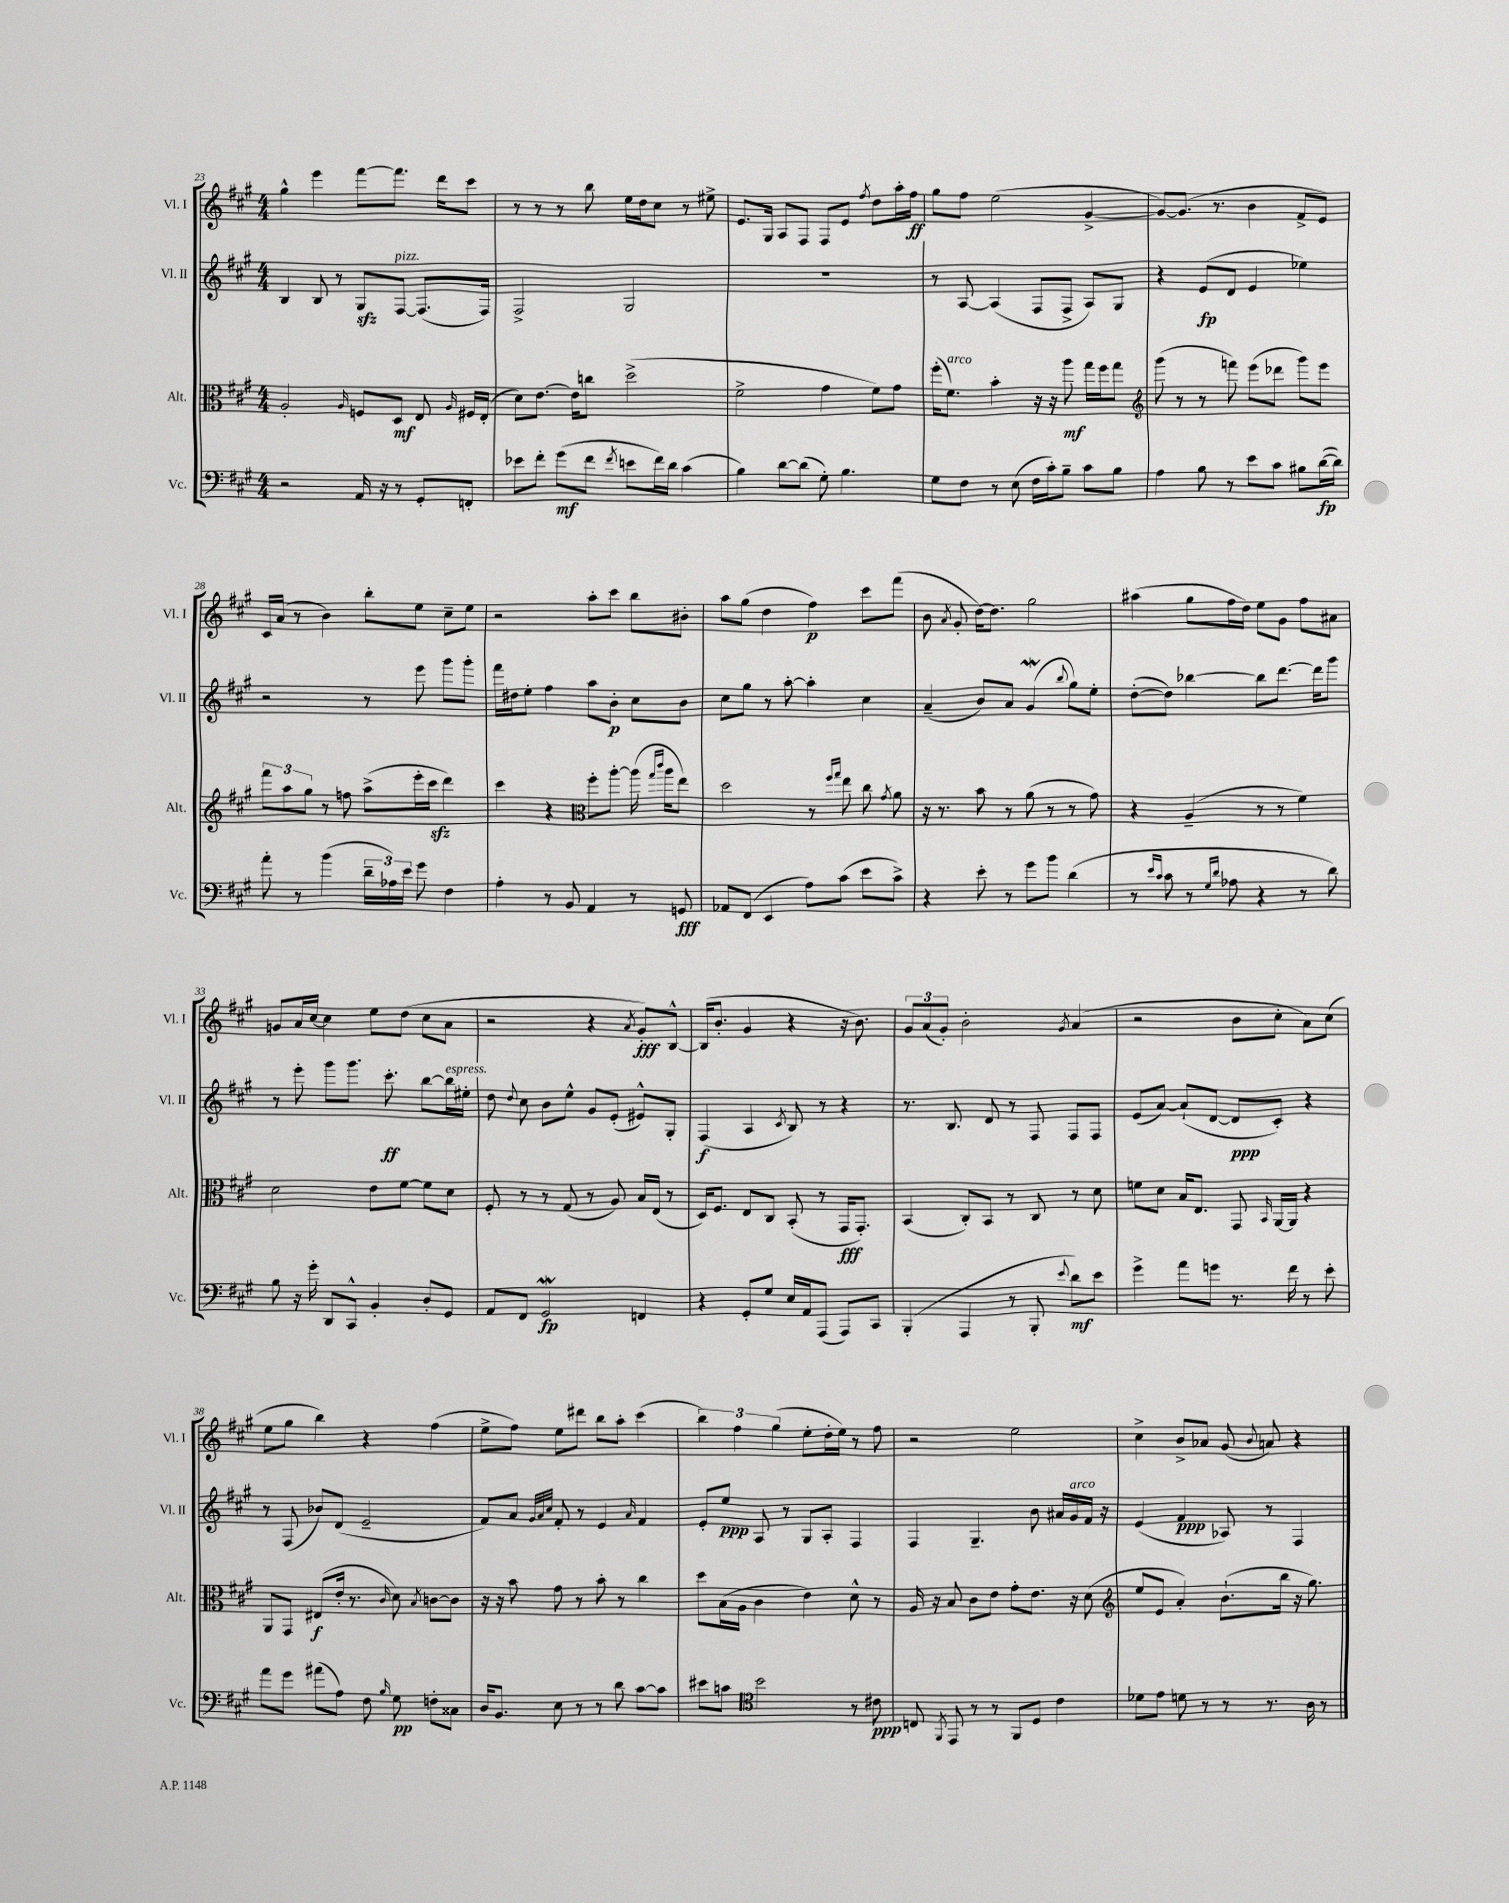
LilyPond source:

<<
\new StaffGroup <<
\new Staff = "s0" \with { instrumentName = "Vl. I" shortInstrumentName = "Vl. I" } {
    \clef treble \key a \major \numericTimeSignature \time 4/4
    \autoBeamOff gis''4-^ e'''4 fis'''8[~ fis'''8.] d'''16[ cis'''8] |
    r8 r8 r8 b''8 e''16[ d''16 cis''8] r8 eis''8-> |
    e'8.[ gis16] a8[ fis8] fis8[ e'8] \acciaccatura { fis''8 } d''8[ a''16-. fis''16]\ff |
    gis''8[ fis''8] e''2( gis'4~-> |
    gis'8[~) gis'8.]( r8. b'4 fis'8[-> e'8]) |
    cis'16[ a'16]( r8 b'4) b''8[-. e''8] cis''8[-- e''8] |
    r2 a''8[-. cis'''8] b''8[ bis'8]-. |
    a''8[ gis''8]( d''4 fis''4\p) cis'''8[ fis'''8]( |
    b'8 \acciaccatura { a'8 } gis'8-. d''16[~) d''8.] gis''2 |
    ais''4( gis''8[ fis''16 d''16]) e''8[ gis'8] fis''8[ ais'8] |
    g'8[ a'16 cis''16]~ cis''4 e''8[ d''8]( cis''8[ a'8] |
    r2 r4 \acciaccatura { a'8 } gis'8[-.\fff) b8]~-^ |
    b16[( b'8.]-. gis'4 r4 r16 b'8.) |
    \tuplet 3/2 { gis'8[ a'8( gis'8]-.) } b'2-. \acciaccatura { gis'8 } a'4( |
    r2 b'8[ cis''8]-. a'8[) cis''8]( |
    e''8[ gis''8] b''4) r4 fis''4( |
    e''8[-> fis''8]) e''8[ dis'''8] b''8[ a''8]-. cis'''4( |
    \tuplet 3/2 { b''4) fis''4 gis''4( } e''8[-. d''16-. e''16]) r8 fis''8 |
    r2 e''2 |
    cis''4-> b'8[-> aes'8] gis'8( \appoggiatura { b'8 } a'8) r4 \bar "|." |
}
\new Staff = "s1" \with { instrumentName = "Vl. II" shortInstrumentName = "Vl. II" } {
    \clef treble \key a \major \numericTimeSignature \time 4/4
    \autoBeamOff b4 b8 r8 gis8[\sfz fis8]~^\markup { \italic "pizz." } fis8.[( fis16]) |
    fis2-> gis2 |
    R1 |
    r8 a8~ a4( fis8[ fis8]-> a8[) gis8] |
    r4 e'8[\fp( d'8] e'4 ees''4) |
    r2 r8 e'''8 gis'''8[ gis'''8]-. |
    fis'''16[ dis''16 e''8]-. fis''4 a''8[ b'8]-.\p cis''8[ b'8] |
    cis''8[ gis''8] r8 a''8~-. a''4-. cis''4 |
    a'4--( b'8[) a'8] gis'4\mordent( \appoggiatura { b''8 } gis''8[) e''8]-. |
    d''8[~-.( d''8]) bes''4~ bes''8[ d'''8.]~ d'''16[ gis'''8] |
    r8 e'''8-. gis'''8[ gis'''8.] cis'''8.-.\ff b''8[~ b''16^\markup { \italic "espress." } eis''16]-. |
    d''8 \appoggiatura { d''8 } cis''8 b'8[ e''8]-^ gis'8[ e'8]-.( eis'8[-^) gis8]-. |
    fis4\f( a4 \acciaccatura { cis'8 } b8) r8 r4 |
    r8. b8. d'8 r8 fis8 fis8[ fis8] |
    e'8[( a'8]~) a'8[-!( d'8]~ d'8[\ppp cis'8]-.) r4 |
    r8 fis8( bes'8[) d'8]( e'2-- |
    fis'8[) a'8] \grace { gis'32[ a'32 cis''32] } fis'8-. r8 e'4 \grace { a'16 } fis'4 |
    e'8[-. e''8]\ppp a8 r8 gis8[ a8]-. fis4 |
    fis4 gis4.-- b'8 ais'16[ gis'16^\markup { \italic "arco" } fis'16] r16 |
    e'4( fis'4\ppp aes8) r8 fis4 \bar "|." |
}
\new Staff = "s2" \with { instrumentName = "Alt." shortInstrumentName = "Alt." } {
    \clef alto \key a \major \numericTimeSignature \time 4/4
    \autoBeamOff a2-. \grace { a16 } f8[ d8]\mf e8 \grace { a16 } fis16[ e16]-.( |
    d'8[) e'8.]~ e'16[ c''8] d''2->( |
    fis'2-> gis'4 fis'8[) gis'8] |
    fis''16[-.( fis'8.]^\markup { \italic "arco" }) b'4-. r16 r16 a''8\mf gis''16[ fis''16 gis''8] |
    \clef treble gis'''8( r8 r8 f'''8) e'''8[( des'''8] gis'''8[) e'''8] |
    \tuplet 3/2 { fis'''8[ a''8 gis''8] } r8 f''8 a''8[->( e'''16-. cis'''16]\sfz d'''4) |
    cis'''4 r4 \clef alto fis''8[-. a''8]~-. a''16( \grace { gis''16[ cis'''16] } a''16[ e''8]) |
    d''2 r8 \grace { fis''16[ gis''16] } e''8 cis''8 \acciaccatura { gis'8 } a'8 |
    r16 r8. b'8 r8 a'8( r8 r8 gis'8) |
    r4 a4--( r8 r8 fis'4) |
    d'2 e'8[ fis'8]~ fis'8[ d'8] |
    fis8-. r8 r8 gis8( r8 a8) b16[ e16]( r8 |
    d16[) fis8.] e8[ cis8] b,8-.( r8 gis,16[\fff gis,8.]-.) |
    b,4( cis8[-.) b,8] r8 cis8 r8 d'8 |
    f'8[ d'8] b16[ e8.] gis,8 \grace { b,16 } a,16[~ a,16] r4 |
    a,8[ gis,8] eis8[\f( e'16]-. r8. \grace { cis'16 } d'8) \acciaccatura { b8 } c'8[~ c'8] |
    r16 r16 b'8 gis'8 r8 b'8-. r8 cis''4 |
    d''8[ b16( a16] cis'4 e'4) d'8-^ r8 |
    a16 r16 b8 cis'8[ e'8] gis'8[-. e'8.] r16 d'8( |
    \clef treble e''8[ e'8] a'4-.) b'8.[-!( b''16] r16 gis''8.) \bar "|." |
}
\new Staff = "s3" \with { instrumentName = "Vc." shortInstrumentName = "Vc." } {
    \clef bass \key a \major \numericTimeSignature \time 4/4
    \autoBeamOff r2 a,16 r16 r8 gis,8[-. f,8]-. |
    ees'8[ fis'8]-. gis'8[\mf( fis'8] \acciaccatura { fis'8 } e'8[ fis'16) d'16] cis'4( |
    b4) d'8[~ d'8]( gis8-.) b4. |
    gis8[ fis8] r8 e8( fis16[ cis'16-.) b8]-- cis'8[ b8] |
    a4 b8 r8 e'8[ cis'8] bis8[ d'16~\fp( d'16]) |
    a'8-. r8 b'4( \tuplet 3/2 { d'16[-- aes16) e'16] } gis'8 fis4 |
    a4-. r8 b,8 a,4 r8 g,8\fff |
    aes,8[ fis,8]( e,4 a8[) cis'8]( e'8[ cis'8]->) |
    r4 e'8-. r8 gis'8[ b'8] d'4( |
    r8 \grace { e'16[ cis'16] } cis'8 r8 \grace { gis16[ d'16] } aes8 r4 r8 d'8) |
    b8 r16 gis'16-. d,8[ cis,8]-^ b,4-. d8[-. gis,8] |
    a,8[ fis,8] gis,2\mordent\fp f,4 |
    r4 gis,8[-. gis8] e16[ a,16 a,,8]( a,,8[) cis,8] |
    b,,4-.( a,,4 r8 b,,8-. \appoggiatura { e'8 } d'8[\mf) e'8] |
    gis'4-> a'8[ g'8] r8. fis'16 r8 e'8-. |
    a'8[ gis'8] ais'8[( a8]) fis8 \grace { b16 } gis8\pp f8[-. cisis8] |
    d16[ b,8.] e8 r8 r8 d'8 cis'8[~ cis'8] |
    eis'8[ c'8] \clef tenor b'2 r8 cis'8\ppp |
    c8 \acciaccatura { fis,8 } e,8 r8 r8 fis,8[ d8] cis'4 |
    des'8[ e'8] d'8 r8 r8 r8. a16 r8 \bar "|." |
}
>>
>>
\layout { \context { \Score currentBarNumber = #23 } }
